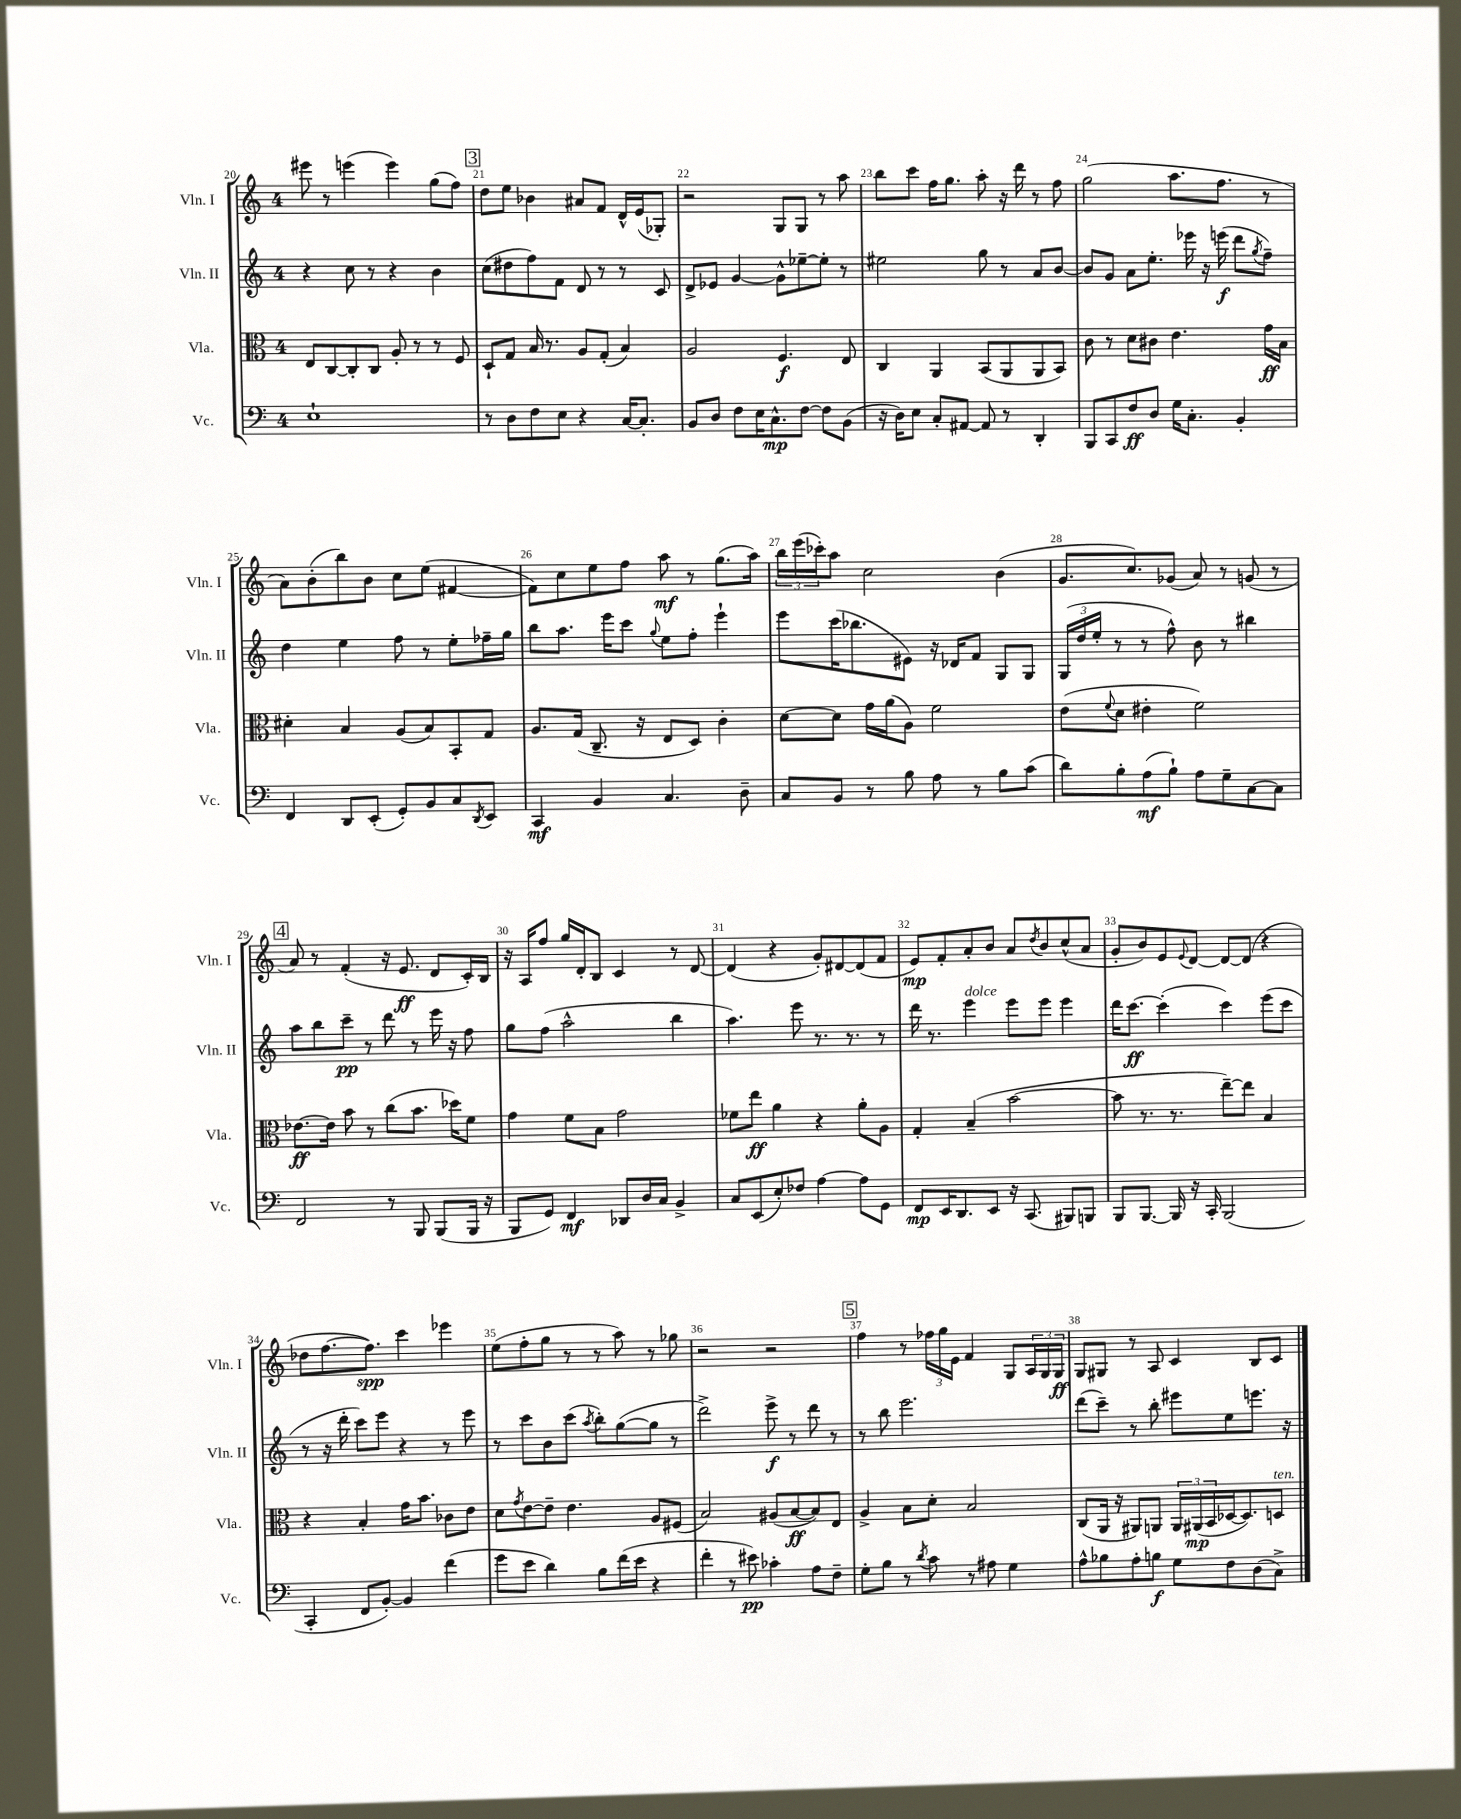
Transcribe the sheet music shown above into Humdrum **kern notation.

**kern	**kern	**kern	**kern
*staff4	*staff3	*staff2	*staff1
*clefF4	*clefC3	*clefG2	*clefG2
*k[]	*k[]	*k[]	*k[]
*M4/4	*M4/4	*M4/4	*M4/4
1E`	8E	4r	8eee#
.	[8C	.	8r
.	8C']	8cc	(4eee
.	8C	8r	.
.	8A'	4r	4eee)
.	8r	.	.
.	8r	4b	(8gg
.	8F	.	8ff)
=	=	=	=
8r	8D`	(8cc	8dd
8D	8G	8dd#	8ee
8F	16B	8ff)	4b-
.	8.r	.	.
8E	.	8f	.
4r	8A	8d	8a#
.	(8G'	8r	8f
[16C	4B)	8r	16d^^
8.C']	.	.	(16e
.	.	8c	8G-')
=	=	=	=
8BB	2A	8d^	2r
8D	.	8e-	.
8F	.	[4g	.
16E	.	.	.
8.C^^	.	.	.
.	4.F	8g^^]	8G
[8F	.	[8ee-~	8G
8F]	.	8ee-']	8r
(8BB	8E	8r	8aa
=	=	=	=
16r	4C	2ee#	8bb
16D)	.	.	.
8E	.	.	8ccc
8C'	4AA	.	16ff
.	.	.	8.gg
[8AA#	.	.	.
8AA#]	(8BB	8gg	8aa'
8r	8AA	8r	16r
.	.	.	16ddd
4DD'	8AA	8a	8r
.	8BB)	[8b	8ff
=	=	=	=
8BBB	8c	8b]	(2gg
8CC	8r	8g	.
8F	8d	8a	.
8D	8c#	8.ee'	.
16G	4.e	.	8.aa
8.C'	.	16eee-	.
.	.	16r	.
.	.	(16eee	8.ff
4BB'	.	8ddd	.
.	.	8qgg	.
.	16g	8ff~)	8r
.	16B	.	.
=	=	=	=
4FF	4d#'	4dd	8a)
.	.	.	(8b'
8DD	4B	4ee	8bb)
(8EE'	.	.	8b
8GG')	(8A	8ff	8cc
8BB	8B)	8r	(8ee
8C	8BB'	8ee'	[4f#
8qDD	.	.	.
8EE	8G	16ff-~	.
.	.	16gg	.
=	=	=	=
4CC	8.A	8bb	8f#])
.	.	8.aa	8cc
.	(16G	.	.
4BB	8.C~	.	8ee
.	.	16eee	.
.	.	8ccc	8ff
.	16r	.	.
.	.	8qqgg	.
4.C	8E	8ee	8aa
.	8D)	8ff'	8r
.	4c'	4eee`	(8.gg
8D~	.	.	.
.	.	.	16aa)
=	=	=	=
8C	[8d	8eee	24bb
.	.	.	(24eee
.	.	.	24ccc-')
8BB	8d]	(16ccc	8aa
.	.	8.bb-	.
8r	16g	.	2cc
.	(16a	.	.
8B	8A)	8e#)	.
8A	2f	16r	.
.	.	16d-	.
8r	.	8f	.
8B	.	8G	(4b
(8c	.	8G	.
=	=	=	=
8d)	(8e	(24G	8.g
.	.	24dd	.
.	.	24ee'	.
.	8qqf	.	.
8B'	8d	8r	.
.	.	.	8.cc)
(8A	4e#'	8r	.
8B`)	.	8ff^^)	(8g-
8A	2f)	8b	8a)
8G~	.	8r	8r
[8C	.	4bb#	(8g
8C]	.	.	8r
=	=	=	=
2FF	[8.e-	8aa	8a)
.	.	8bb	8r
.	16e-]	.	.
.	8b	8ccc~	(4f'
.	8r	8r	.
8r	(8cc	8ddd	16r
.	.	.	8.e
8BBB	8.b	8r	.
(8BBB	.	16eee	8d
.	16dd-)	16r	.
16BBB	8f	8ff	16c')
16r	.	.	16B
=	=	=	=
8BBB	4g	8gg	16r
.	.	.	16A
8GG)	.	(8ff	8ff
4FF	8f	2aa^^	16gg
.	.	.	16d'
.	8B	.	8B
8DD-	2g	.	4c
16D	.	.	.
16C	.	.	.
4BB^	.	4bb	8r
.	.	.	[8d
=	=	=	=
8C	8f-	4.aa)	(4d]
(8EE	8ee	.	.
8E')	4a	.	4r
8F-	.	8eee	.
[4A	4r	8.r	8g')
.	.	.	[8d#
.	.	8.r	.
8A]	8a'	.	(8d#]
8GG	8A	8r	8f
=	=	=	=
8FF	4G'	16ddd	8e)
.	.	8.r	.
16EE	.	.	8f'
8.DD	.	.	.
.	(4B~	4eee	8a'
8EE	.	.	8b
16r	[2b	8eee	8a
(8.CC	.	.	.
.	.	.	8qdd
.	.	8eee	8b
8BBB#)	.	4eee	(8cc^^
8BBB	.	.	8a
=	=	=	=
8BBB	8b]	16ddd	8g'
.	.	[8.ccc	.
[8.BBB	8.r	.	8b)
.	.	(4ccc']	8e
16BBB]	8.r	.	.
.	.	.	8qqe
16r	.	.	[8d
16CC'	.	.	.
(2BBB	[8ee~)	4ccc)	8d_
.	8ee]	.	(8d]
.	4B	(8eee	4r
.	.	8ccc	.
=	=	=	=
4CC'	4r	8r	8dd-
.	.	16r	[8.ff
.	.	16ddd'	.
8FF	4B'	8ccc)	.
.	.	.	8.ff])
[8BB')	.	8eee	.
4BB]	16g	4r	4ccc
.	8.b	.	.
(4f	8c-	8r	4eee-
.	8e	8eee	.
=	=	=	=
8g	8d	8r	(8ee
.	8qg	.	.
8e	[8e	8ccc	8ff'
4d)	8e~]	8b	8gg
.	4.e	(8ccc	8r
.	.	8qaa	.
8B	.	8bb')	8r
(16f	.	([8gg	8aa)
16e	.	.	.
4r	8A	8gg]	8r
.	(8F#	8r	8gg-
=	=	=	=
4f'	2B)	2ddd^)	2r
8r	.	.	.
8e#)	.	.	.
4c-'	(8A#	8eee^	2r
.	[8B	8r	.
8A	8B])	8ddd	.
8F~	8E	8r	.
=	=	=	=
8G'	4A^	8r	4ff
8B	.	8bb	.
8r	8B	2.eee	8r
8qd	.	.	.
8c	8d'	.	24ff-
.	.	.	24gg
.	.	.	24e
8r	2B	.	4f
8A#	.	.	.
4G	.	.	8G
.	.	.	24A
.	.	.	24G
.	.	.	24G
=	=	=	=
8A^^	(8C	(8ddd	8G
8B-	16AA	8ccc~)	8G#
.	16r	.	.
8A'	8AA#)	8r	8r
8B	8AA	8bb'	8A
8G	24AA	8eee#	4c
.	(24AA#	.	.
.	24BB	.	.
8F	[16D-	8ee	.
.	8.D-])	.	.
(8D	.	8.eee	8B
8C^)	8D	.	8c
.	.	16r	.
==	==	==	==
*-	*-	*-	*-
